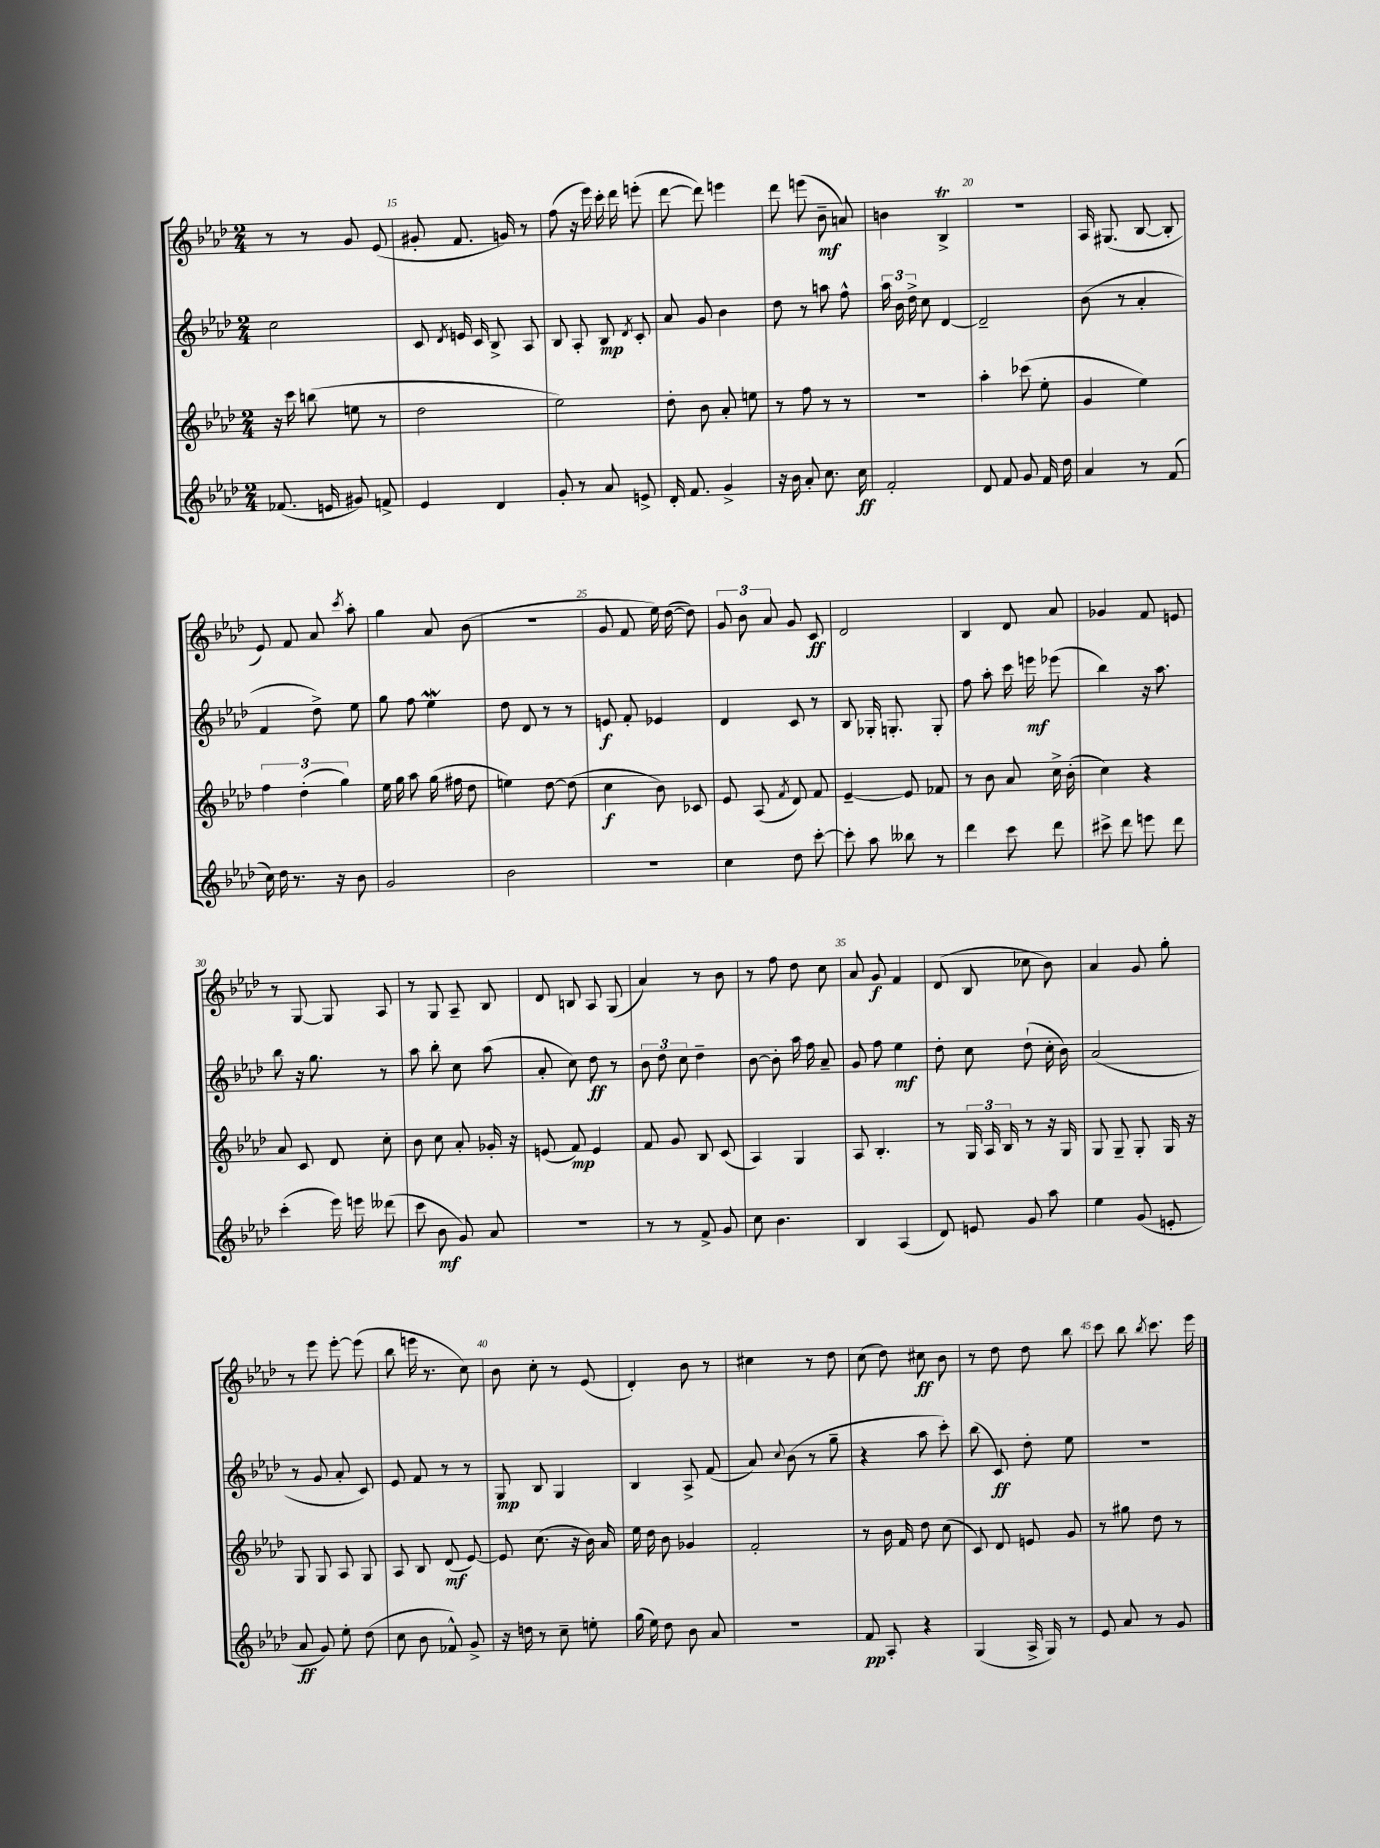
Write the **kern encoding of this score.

**kern	**kern	**kern	**kern
*staff4	*staff3	*staff2	*staff1
*clefG2	*clefG2	*clefG2	*clefG2
*k[b-e-a-d-]	*k[b-e-a-d-]	*k[b-e-a-d-]	*k[b-e-a-d-]
*M2/4	*M2/4	*M2/4	*M2/4
(8.f-/	16r	2cc\	8r
.	16ccc\	.	.
.	(8bb\	.	8r
16e/	.	.	.
8g#/)	8ee\	.	8g/
8f^/	8r	.	(8e-/
=	=	=	=
4e-/	2dd-\	8c/	8g#'/
.	.	8qd-/	.
.	.	16e/	8.f/
.	.	16c/	.
4d-/	.	8B-^/	.
.	.	.	16g/)
.	.	8A-/	8r
=	=	=	=
8g'/	2ee-\)	8B-/	(8ff\
8r	.	8A-'/	16r
.	.	.	16eee-\)
8a-/	.	8B-/	16ccc'\
.	.	.	16ddd-\
.	.	8qd-/	.
8e^/	.	8c'/	(8eee'\
=	=	=	=
16d-'/	8dd-'\	8a-/	[8ddd-\
8.f/	.	.	.
.	8b-\	8g/	8ddd-\])
4g^/	8a-'/	4b-\	4eee\
.	8ee\	.	.
=	=	=	=
16r	8r	8dd-\	8ddd-\
16b-\	.	.	.
8a-'/	8ff\	8r	(8eee\
8.cc\	8r	8aa\	8b-~\
.	8r	8ff^^\	8a/)
16cc\	.	.	.
=	=	=	=
2f'/	2r	24aa-\	4b\
.	.	24b-\	.
.	.	24dd-^\	.
.	.	8cc\	.
.	.	[4d-/	4B-^/
=	=	=	=
8d-/	4aa-'\	2d-~/]	2r
8f/	.	.	.
8g/	(8ccc-\	.	.
16f/	8ee-'\	.	.
16dd-\	.	.	.
=	=	=	=
4a-/	4g/	(8b-\	16A-/
.	.	.	(8.G#/
.	.	8r	.
8r	4ee-\)	4a-'/	[8B-/
(8f/	.	.	8B-'/]
=	=	=	=
16cc\)	6ff\	4f/	8e-/)
16dd-\	.	.	.
8.r	.	.	8f/
.	(6dd-'\	.	.
.	.	8dd-^\)	8a-/
16r	.	.	.
.	6gg\)	.	.
.	.	.	8qccc/
8b-\	.	8ee-\	8aa-'\
=	=	=	=
2g/	16ee-\	8gg\	4gg\
.	16gg\	.	.
.	8aa-\	8ff\	.
.	(16gg\	4ee-\	8a-/
.	16ff#\	.	.
.	8dd-\	.	(8b-\
=	=	=	=
2b-\	4ee\)	8dd-\	2r
.	.	8d-/	.
.	[8dd-\	8r	.
.	(8dd-\]	8r	.
=	=	=	=
2r	4cc\	8e/	8g/
.	.	8f'/	8f/
.	8b-\)	4e-/	16ee-\)
.	.	.	([16dd-\
.	8c-/	.	8dd-\])
=	=	=	=
4cc\	8e-/	4d-/	12g/
.	.	.	12b-\
.	(8A-/	.	.
.	.	.	12a-/
.	8qf/	.	.
8dd-\	8d-/)	8c/	8g/
[8ccc'\	8f/	8r	8c/
=	=	=	=
8ccc'\]	[4e-~/	8B-/	2d-/
8aa-\	.	16G-'/	.
.	.	8.G'/	.
8bb--\	8e-/]	.	.
8r	8f-/	8G'/	.
=	=	=	=
4ddd-\	8r	8ff\	4B-/
.	8b-\	8aa-'\	.
8ccc\	8a-/	16ccc\	8d-/
.	.	16eee\	.
8ddd-\	16cc^\	(8eee-\	8a-/
.	(16b-'\	.	.
=	=	=	=
8ccc#^\	4cc\)	4bb-\)	4g-/
8ddd-\	.	.	.
8eee\	4r	16r	8f/
.	.	8.aa-\	.
8ddd-\	.	.	8e/
=	=	=	=
(4ccc'\	8a-/	8bb-\	8r
.	8c/	16r	[8G/
.	.	8.gg\	.
16eee-\)	8d-/	.	8G/]
16eee\	.	.	.
(8ddd--\	8cc'\	8r	8A-/
=	=	=	=
8ccc\	8b-\	8aa-\	8r
8b-\	8cc\	8bb-'\	8G/
8g/)	8a-'/	8cc\	8A-~/
8a-/	16g-'/	(8aa-\	8B-/
.	16r	.	.
=	=	=	=
2r	(8e/	8a-'/	8d-/
.	8f/)	8cc\)	8B/
.	4e/	8dd-\	8A-/
.	.	8r	(8G/
=	=	=	=
8r	8f/	12b-\	4a-/)
.	.	12dd-\	.
8r	8g/	.	.
.	.	12cc\	.
8f^/	8B-/	4dd-~\	8r
8g/	(8c/	.	8b-\
=	=	=	=
8cc\	4A-/)	[8b-\	8r
4.b-\	.	8b-'\]	8ff\
.	4G/	16aa-\	8dd-\
.	.	16ff\	.
.	.	8a-~/	8cc\
=	=	=	=
4B-/	8A-/	8g/	8a-/
.	4.B-'/	8ff\	8g/
(4A-/	.	4ee-\	4f/
=	=	=	=
8d-/)	8r	8dd-'\	(8d-/
8e/	24G/	8cc\	8B-/
.	24A-/	.	.
.	24B-/	.	.
8g/	8r	(8dd-`\	8cc-\
8aa-\	16r	16cc'\	8b-\)
.	16G/	16b-\)	.
=	=	=	=
4ee-\	8G/	(2a-/	4a-/
.	8G~/	.	.
(8g/	8G'/	.	8g/
8e'/	16G/	.	8gg'\
.	16r	.	.
=	=	=	=
8a-/	8G/	8r	8r
8g/)	8G/	8g/	8eee-\
8ee-'\	8A-/	8a-'/	[8eee-'\
(8dd-\	8G/	8c/)	(8eee-\]
=	=	=	=
8cc\	8A-/	8e-/	8bb-\
8b-\	8B-/	8f/	16eee\
.	.	.	8.r
8f-^^/)	(8d-/	8r	.
8g^/	[8e-/)	8r	8cc\)
=	=	=	=
16r	8e-/]	8G/	8b-\
16dd\	.	.	.
8r	(8.cc\	8B-/	8cc'\
8cc~\	.	4G/	8r
.	16r	.	.
8ee'\	16b-\)	.	(8e-/
.	16a-/	.	.
=	=	=	=
(16gg\	16ee-\	4B-/	4d-'/)
16ee-\)	16dd-\	.	.
8dd-\	8b-\	.	.
8b-\	4g-/	8A-^/	8b-\
8a-/	.	(8f/	8r
=	=	=	=
2r	2f'/	8a-/)	4cc#\
.	.	8qqcc/	.
.	.	(8b-\	.
.	.	8r	8r
.	.	8gg~\	8dd-\
=	=	=	=
8f/	8r	4r	(8cc\
8A-'/	16b-\	.	8dd-\)
.	16f/	.	.
4r	8dd-\	8aa-\	8cc#\
.	(8cc\	8ccc'\)	8b-\
=	=	=	=
(4G/	8c/)	(8bb-\	8r
.	8d-/	8c/)	8dd-\
16A-^/	8e/	8dd-'\	8dd-\
16G/)	.	.	.
8r	8g/	8ee-\	8bb-\
=	=	=	=
8e-/	8r	2r	8ccc\
8a-/	8gg#\	.	8bb-\
.	.	.	8qbb-/
8r	8dd-\	.	8.ccc\
8g/	8r	.	.
.	.	.	16eee-\
==	==	==	==
*-	*-	*-	*-
